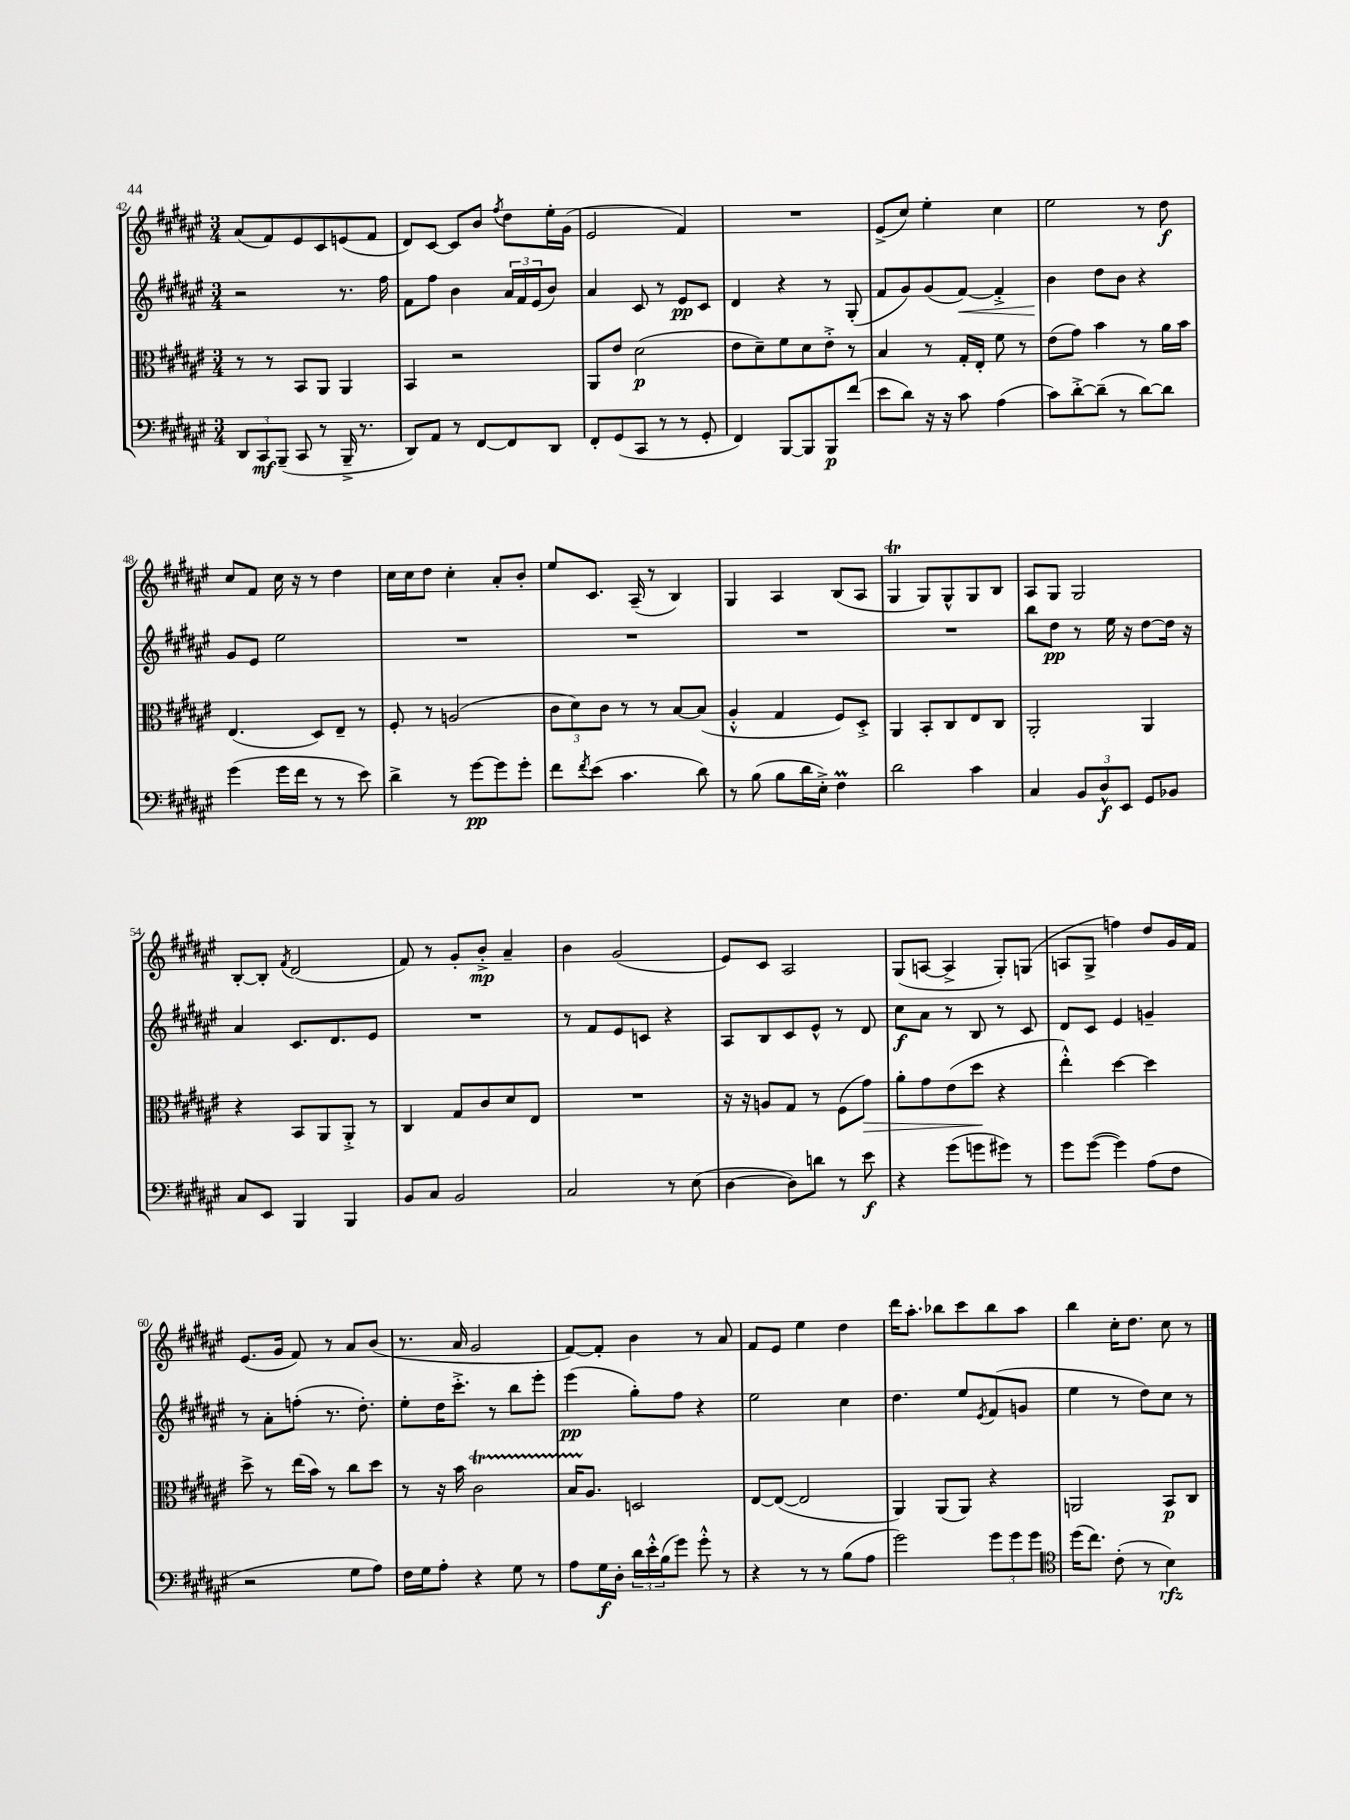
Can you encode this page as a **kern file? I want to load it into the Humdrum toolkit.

**kern	**dynam	**kern	**dynam	**kern	**dynam	**kern	**dynam
*part4	*part4	*part3	*part3	*part2	*part2	*part1	*part1
*staff4	*staff4	*staff3	*staff3	*staff2	*staff2	*staff1	*staff1
*clefF4	*	*clefC3	*	*clefG2	*	*clefG2	*
*k[f#c#g#d#a#e#]	*	*k[f#c#g#d#a#e#]	*	*k[f#c#g#d#a#e#]	*	*k[f#c#g#d#a#e#]	*
*M3/4	*	*M3/4	*	*M3/4	*	*M3/4	*
=42	=42	=42	=42	=42	=42	=42	=42
12DD#/L	.	8r	.	2r	.	(8a#/L	.
12CC#/	mf	.	.	.	.	.	.
.	.	8r	.	.	.	8f#/)	.
(12BBB~/J	.	.	.	.	.	.	.
8CC#/	.	8BB/L	.	.	.	8e#/	.
8r	.	8AA#/J	.	.	.	8c#/	.
16BBB~^/	.	4AA#/	.	8.r	.	(8en/	.
8.r	.	.	.	.	.	.	.
.	.	.	.	.	.	8f#/J	.
.	.	.	.	16ff#\	.	.	.
=43	=43	=43	=43	=43	=43	=43	=43
8DD#/L)	.	4BB/	.	8f#\L	.	8d#/L)	.
8AA#/J	.	.	.	8ff#\J	.	[8c#/J	.
8r	.	2r	.	4b\	.	8c#/L]	.
[8FF#/L	.	.	.	.	.	8b/J	.
.	.	.	.	.	.	8qff#/	.
8FF#/]	.	.	.	24a#/LL	.	8dd#\L	.
.	.	.	.	24f#/	.	.	.
.	.	.	.	(24e#/J	.	.	.
8DD#/J	.	.	.	8b/J)	.	16ee#'\L	.
.	.	.	.	.	.	(16g#\JJ	.
=44	=44	=44	=44	=44	=44	=44	=44
8FF#'/L	.	8AA#/L	.	4a#/	.	2e#/	.
(8GG#/	.	8e#/J	.	.	.	.	.
8CC#/J	.	(2d#\	p	8c#/	.	.	.
8r	.	.	.	8r	.	.	.
8r	.	.	.	8e#/L	pp	4f#/)	.
8GG#'/	.	.	.	8c#/J	.	.	.
=45	=45	=45	=45	=45	=45	=45	=45
4FF#/)	.	8e#\L	.	4d#/	.	2.r	.
.	.	8d#~\)	.	.	.	.	.
[8BBB/L	.	8f#\	.	4r	.	.	.
8BBB/]	.	8d#\	.	.	.	.	.
8BBB/	p	8e#'^\J	.	8r	.	.	.
(8f#/J	.	8r	.	(8G#'/	.	.	.
=46	=46	=46	=46	=46	=46	=46	=46
8e#\L	.	4B/	.	8f#/L	.	(8e#^/L	.
8d#\J)	.	.	.	8g#/)	.	8cc#/J)	.
16r	.	8r	.	(8g#/	.	4ee#'\	.
16r	.	.	.	.	.	.	.
!	!	!	!	!	!LO:HP:b	!	!
8c#\	.	16G#'/LL	.	[8f#/J)	<	.	.
.	.	16E#'/JJ	.	.	.	.	.
(4A#\	.	8f#\	.	4f#'^/]	.	4cc#\	.
.	.	8r	.	.	.	.	.
=47	=47	=47	=47	=47	=47	=47	=47
8c#\L)	.	(8e#\L	.	4b\	.	2ee#\	.
[8d#'^\	.	8g#\J)	.	.	.	.	.
(8d#~\J]	.	4b\	.	8dd#\L	[	.	.
8r	.	.	.	8b\J	.	.	.
[8d#\L)	.	8r	.	4r	.	8r	.
8d#\J]	.	16a#\LL	.	.	.	8dd#\	f
.	.	16b\JJ	.	.	.	.	.
!!LO:LB:g=z
=48	=48	=48	=48	=48	=48	=48	=48
(4g#\	.	(4.E#/	.	8g#/L	.	8cc#/L	.
.	.	.	.	8e#/J	.	8f#/J	.
16g#\LL	.	.	.	2ee#\	.	16cc#\	.
16f#\JJ	.	.	.	.	.	16r	.
8r	.	8D#/L)	.	.	.	8r	.
8r	.	8E#~/J	.	.	.	4dd#\	.
8e#\)	.	8r	.	.	.	.	.
=49	=49	=49	=49	=49	=49	=49	=49
4d#^\	.	8F#'/	.	2.r	.	16cc#\LL	.
.	.	.	.	.	.	16cc#\J	.
.	.	8r	.	.	.	8dd#\J	.
8r	.	(2An/	.	.	.	4cc#'\	.
[8g#\L	pp	.	.	.	.	.	.
8g#\]	.	.	.	.	.	8a#'/L	.
8g#'\J	.	.	.	.	.	8b'/J	.
=50	=50	=50	=50	=50	=50	=50	=50
8f#\L	.	12c#\L	.	2.r	.	8ee#/L	.
.	.	12d#\)	.	.	.	.	.
8qf#/	.	.	.	.	.	.	.
(8e#\J	.	.	.	.	.	8.c#/J	.
.	.	12c#\J	.	.	.	.	.
4.c#\	.	8r	.	.	.	.	.
.	.	.	.	.	.	(16A#~/	.
.	.	8r	.	.	.	8r	.
.	.	[8B/L	.	.	.	4B/)	.
8d#\)	.	(8B/J]	.	.	.	.	.
=51	=51	=51	=51	=51	=51	=51	=51
8r	.	4A#'^^/	.	2.r	.	4G#/	.
(8B\	.	.	.	.	.	.	.
8B\L	.	4G#/	.	.	.	4A#/	.
16d#\L	.	.	.	.	.	.	.
16E#'^\JJ)	.	.	.	.	.	.	.
4F#M\	.	8F#/L)	.	.	.	(8B/L	.
.	.	8D#'^/J	.	.	.	8A#/J	.
=52	=52	=52	=52	=52	=52	=52	=52
2d#\	.	4AA#/	.	2.r	.	4G#T/	.
.	.	8BB'/L	.	.	.	8G#/L)	.
.	.	8C#/	.	.	.	8G#^^/	.
4c#\	.	8E#/	.	.	.	8G#/	.
.	.	8C#/J	.	.	.	8B/J	.
=53	=53	=53	=53	=53	=53	=53	=53
4C#/	.	2AA#'/	.	8bb\L	.	8A#/L	.
.	.	.	.	8dd#\J	pp	8G#/J	.
12BB/L	.	.	.	8r	.	2G#/	.
12D#^^/	f	.	.	.	.	.	.
.	.	.	.	16ee#\	.	.	.
12EE#/J	.	.	.	.	.	.	.
.	.	.	.	16r	.	.	.
8GG#/L	.	4AA#/	.	[8dd#\L	.	.	.
8BB-X/J	.	.	.	16dd#\Jk]	.	.	.
.	.	.	.	16r	.	.	.
!!LO:LB:g=z
=54	=54	=54	=54	=54	=54	=54	=54
8C#/L	.	4r	.	4a#/	.	[8B'/L	.
8EE#/J	.	.	.	.	.	8B'/J]	.
.	.	.	.	.	.	8qf#/	.
4BBB/	.	8BB/L	.	8.c#/L	.	(2d#/	.
.	.	8AA#/	.	.	.	.	.
.	.	.	.	8.d#/	.	.	.
4BBB/	.	8AA#'^/J	.	.	.	.	.
.	.	8r	.	8e#/J	.	.	.
=55	=55	=55	=55	=55	=55	=55	=55
8BB/L	.	4C#/	.	2.r	.	8f#/)	.
8C#/J	.	.	.	.	.	8r	.
2BB/	.	8G#/L	.	.	.	8g#'/L	.
.	.	8c#/	.	.	.	8b'^/J	mp
.	.	8d#/	.	.	.	4a#~/	.
.	.	8E#/J	.	.	.	.	.
=56	=56	=56	=56	=56	=56	=56	=56
2C#/	.	2.r	.	8r	.	4b\	.
.	.	.	.	8f#/L	.	.	.
.	.	.	.	8e#/	.	(2g#/	.
.	.	.	.	8cn/J	.	.	.
8r	.	.	.	4r	.	.	.
(8E#\	.	.	.	.	.	.	.
=57	=57	=57	=57	=57	=57	=57	=57
[4D#\	.	16r	.	8A#/L	.	8e#/L)	.
.	.	16r	.	.	.	.	.
.	.	8An/L	.	8B/	.	8c#/J	.
8D#\L])	.	8G#/J	.	8c#/	.	2A#/	.
8dn\J	.	8r	.	8e#^^/J	.	.	.
8r	.	(8F#\L	.	8r	.	.	.
!	!	!	!LO:HP:b	!	!	!	!
8e#\	f	8g#\J)	>	8d#/	.	.	.
=58	=58	=58	=58	=58	=58	=58	=58
4r	.	8a#'\L	.	8cc#\L	f	(8G#/L	.
.	.	8g#\	.	8a#\J	.	[8An/J	.
(8g#\L	.	(8e#\	.	8r	.	4A^/]	.
8gn\	.	8dd#\J	.	8B/	.	.	.
8g#X\J)	.	4r	]	8r	.	8G#'/L)	.
8r	.	.	.	8c#/	.	(8Gn/J	.
=59	=59	=59	=59	=59	=59	=59	=59
8g#\L	.	4ee#'^^\)	.	8d#/L	.	8An/L	.
([8g#\J	.	.	.	8c#/J	.	8G#^/J	.
4g#\])	.	[4dd#\	.	4e#/	.	4ffn\)	.
(8A#\L	.	4dd#\]	.	4gn~/	.	8dd#/L	.
8F#\J	.	.	.	.	.	16g#/L	.
.	.	.	.	.	.	16f#/JJ	.
!!LO:LB:g=z
=60	=60	=60	=60	=60	=60	=60	=60
2r	.	8dd#^\	.	8r	.	(8.e#/L	.
.	.	8r	.	8a#'\L	.	.	.
.	.	.	.	.	.	16g#/Jk	.
.	.	(16ee#\LL	.	(8ffn'\J	.	8f#/)	.
.	.	16b\JJ)	.	.	.	.	.
.	.	8r	.	8.r	.	8r	.
8G#\L	.	8cc#\L	.	.	.	8a#/L	.
.	.	.	.	8.dd#'\)	.	.	.
8A#\J)	.	8dd#\J	.	.	.	(8b/J	.
=61	=61	=61	=61	=61	=61	=61	=61
16F#\LL	.	8r	.	8ee#'\L	.	8.r	.
16G#\J	.	.	.	.	.	.	.
8A#'\J	.	16r	.	16dd#\K	.	.	.
.	.	16b\	.	8.ccc#'^\J	.	16a#/	.
4r	.	2c#T\	.	.	.	2g#/	.
.	.	.	.	8r	.	.	.
8G#\	.	.	.	8bb\L	.	.	.
8r	.	.	.	8eee#'\J	.	.	.
=62	=62	=62	=62	=62	=62	=62	=62
8A#\L	.	16BTTT/KL	.	(4eee#\	pp	[8f#/L)	.
.	.	8.A#/J	.	.	.	.	.
16G#\L	f	.	.	.	.	8f#'/J]	.
16D#'\JJ	.	.	.	.	.	.	.
24d#\LL	.	2Dn/	.	8gg#'\L)	.	4b\	.
24e#'^^\	.	.	.	.	.	.	.
(24B\J	.	.	.	.	.	.	.
8g#\J)	.	.	.	8ff#\J	.	.	.
8g#'^^\	.	.	.	4r	.	8r	.
8r	.	.	.	.	.	8a#/	.
=63	=63	=63	=63	=63	=63	=63	=63
4r	.	[8E#/L	.	2ee#\	.	8f#/L	.
.	.	(8E#/J_	.	.	.	8e#/J	.
8r	.	2E#/]	.	.	.	4ee#\	.
8r	.	.	.	.	.	.	.
(8B\L	.	.	.	4cc#\	.	4dd#\	.
8A#\J	.	.	.	.	.	.	.
=64	=64	=64	=64	=64	=64	=64	=64
2g#\)	.	4AA#/)	.	4.dd#\	.	16ddd#\KL	.
.	.	.	.	.	.	8.aa#'\J	.
.	.	(8AA#/L	.	.	.	8bb-X\L	.
.	.	8AA#/J)	.	8ee#/L	.	8ccc#\	.
.	.	.	.	8qe#/	.	.	.
12g#\L	.	4r	.	(8f#/	.	8bb-\	.
12g#\	.	.	.	.	.	.	.
.	.	.	.	8gn/J	.	8aa#\J	.
12g#\J	.	.	.	.	.	.	.
=65	=65	=65	=65	=65	=65	=65	=65
*clefC4	*	*	*	*	*	*	*
(16dd#\KL	.	2AAn/	.	4ee#\	.	4bb\	.
8.cc#\J)	.	.	.	.	.	.	.
(8c#'\	.	.	.	8r	.	16cc#'\KL	.
.	.	.	.	.	.	8.dd#\J	.
8r	.	.	.	8dd#\L)	.	.	.
4B\)	rfz	8BB/L	p	8cc#\J	.	8cc#\	.
.	.	8C#/J	.	8r	.	8r	.
==	==	==	==	==	==	==	==
*-	*-	*-	*-	*-	*-	*-	*-
